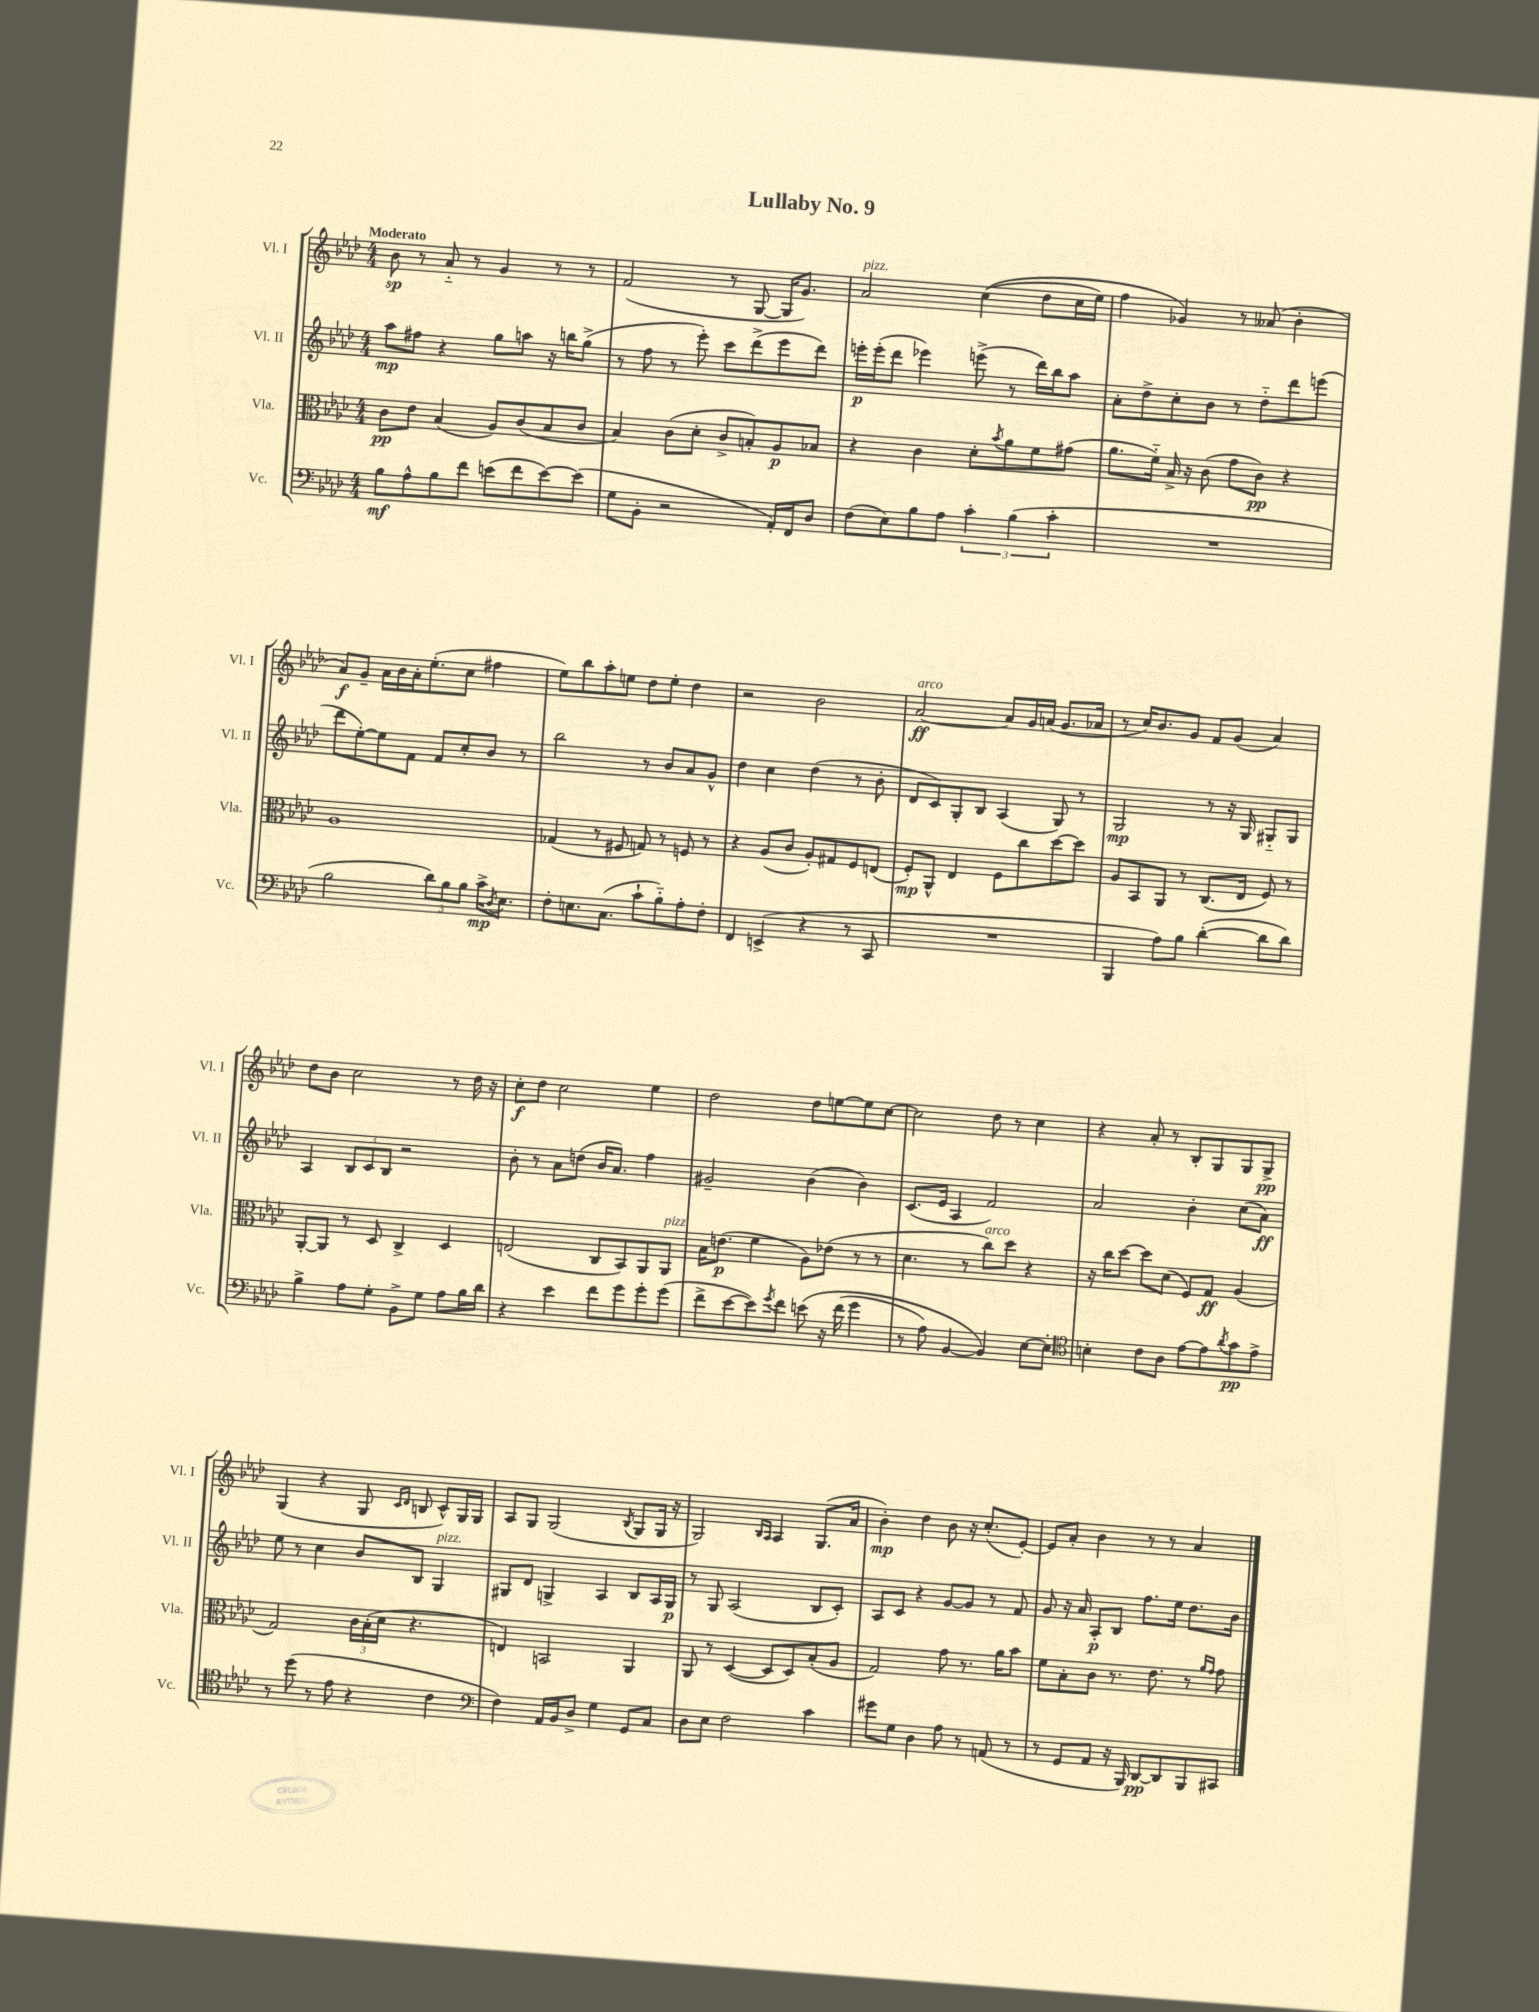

**kern	**dynam	**kern	**dynam	**kern	**dynam	**kern	**dynam
*part4	*part4	*part3	*part3	*part2	*part2	*part1	*part1
*staff4	*staff4	*staff3	*staff3	*staff2	*staff2	*staff1	*staff1
*I"Vc.	*	*I"Vla.	*	*I"Vl. II	*	*I"Vl. I	*
*I'Vc.	*	*I'Vla.	*	*I'Vl. II	*	*I'Vl. I	*
*clefF4	*	*clefC3	*	*clefG2	*	*clefG2	*
*k[b-e-a-d-]	*	*k[b-e-a-d-]	*	*k[b-e-a-d-]	*	*k[b-e-a-d-]	*
*M4/4	*	*M4/4	*	*M4/4	*	*M4/4	*
=1	=1	=1	=1	=1	=1	=1	=1
!	!	!	!	!	!	!LO:TX:a:B:t=Moderato	!
8B-\L	mf	8c\L	pp	8aa-\L	mp	8b-\	sp
8A-^^\	.	8e-\J	.	8ff#X\J	.	8r	.
8B-\	.	(4B-/	.	4r	.	8a-/	.
8f\J	.	.	.	.	.	8r	.
(8en\L	.	8A-/L)	.	8gg\L	.	4g/	.
8f\	.	(8c/	.	8aan\J	.	.	.
[8e\)	.	8B-/	.	16r	.	8r	.
.	.	.	.	16bbn\KL	.	.	.
(8e\J]	.	8c/J	.	(8gg^\J	.	8r	.
=2	=2	=2	=2	=2	=2	=2	=2
8G\L	.	4B-/)	.	8r	.	(2f/	.
8BB-'\J	.	.	.	8ff\	.	.	.
2r	.	(8c\L	.	8r	.	.	.
.	.	8d-'\J	.	8eee-'\)	.	.	.
.	.	8c^/L	.	8ccc\L	.	8r	.
.	.	8Bn'/)	.	(8ddd-^\	.	[8G/	.
16AA-'/LL)	.	8A-/	p	8eee-\	.	16G/KL]	.
16FF/J	.	.	.	.	.	8.g/J)	.
8D-/J	.	8B-X/J	.	8ddd-\J)	.	.	.
=3	=3	=3	=3	=3	=3	=3	=3
!	!	!	!	!	!	!LO:TX:a:i:t=pizz.	!
(8F\L	.	4r	.	16eeen'\LL	p	2a-/	.
.	.	.	.	(16eee'\J	.	.	.
8E-\)	.	.	.	8ddd-\J	.	.	.
8B-\	.	4c\	.	4eee-X\)	.	.	.
8A-\J	.	.	.	.	.	.	.
6c'\	.	8d-'\L	.	(8eeen^\	.	((4cc\	.
.	.	8qb-/	.	.	.	.	.
.	.	8a-\	.	8r	.	.	.
(6B-\	.	.	.	.	.	.	.
.	.	8f\	.	16ddd-\LL)	.	8dd-\L	.
.	.	.	.	16bb-\J	.	.	.
6c'\	.	.	.	.	.	.	.
.	.	(8g#X\J	.	8aa-\J	.	16cc\L	.
.	.	.	.	.	.	16ee-\JJ)	.
=4	=4	=4	=4	=4	=4	=4	=4
1r	.	8.a-\L	.	8a-'\L	.	4ff\	.
.	.	.	.	8dd-^\	.	.	.
.	.	16f\Jk)	.	.	.	.	.
.	.	16B-^/	.	8cc'\	.	4g-X/)	.
.	.	16r	.	.	.	.	.
.	.	(8c\	.	8b-\J	.	.	.
.	.	8g\L	.	8r	.	8r	.
.	.	8c\J)	pp	8dd-\L	.	(8a--X/	.
.	.	4r	.	8ddd-\	.	4b-'\	.
.	.	.	.	(8eeen\J	.	.	.
!!LO:LB:g=z
=5	=5	=5	=5	=5	=5	=5	=5
2B-\	.	1A-	.	8ddd-\L	.	8a-/L)	f
.	.	.	.	[8ee-'\)	.	8g~/J	.
.	.	.	.	8ee-\]	.	16a-\LL	.
.	.	.	.	.	.	16b-\	.
.	.	.	.	8f\J	.	16a-'\J	.
.	.	.	.	.	.	(8.ee-'\	.
12d-\L)	.	.	.	8f/L	.	.	.
12B-\	.	.	.	.	.	.	.
.	.	.	.	8cc'/	.	8cc\J	.
12B-\J	.	.	.	.	.	.	.
16c^\KL	mp	.	.	8b-/J	.	4ff#X\	.
8qD-/	.	.	.	.	.	.	.
8.E-\J	.	.	.	.	.	.	.
.	.	.	.	8r	.	.	.
=6	=6	=6	=6	=6	=6	=6	=6
8F'\L	.	(4G-X/	.	2bb-\	.	8ee-\L)	.
8.En\	.	.	.	.	.	8bb-\	.
.	.	8r	.	.	.	8aa-'\	.
(8.C\J	.	.	.	.	.	.	.
.	.	8F#X/	.	.	.	8een\J	.
8c`\L	.	8Gn/)	.	8r	.	8dd-\L	.
8B-\)	.	8r	.	8b-/L	.	8ee'\J	.
8A-'\	.	8Fn/	.	8a-/	.	4dd-\	.
8F'\J	.	8r	.	8g^^/J	.	.	.
=7	=7	=7	=7	=7	=7	=7	=7
4FF/	.	4r	.	4dd-\	.	2r	.
(4EEn^/	.	(8A-/L	.	4cc\	.	.	.
.	.	8c/J	.	.	.	.	.
4r	.	8A-'/L)	.	(4dd-\	.	2b-\	.
.	.	8G#X/	.	.	.	.	.
8r	.	8F/	.	8r	.	.	.
8CC/	.	(8En/J	.	8b-'\	.	.	.
=8	=8	=8	=8	=8	=8	=8	=8
!	!	!	!	!	!	!LO:TX:a:i:t=arco	!
1r	.	8F'/L)	mp	8d-/L	.	[2a-/	ff
.	.	8AA-^^/J	.	8c/)	.	.	.
.	.	4E-/	.	8G'/	.	.	.
.	.	.	.	8B-/J	.	.	.
.	.	8F\L	.	(4A-/	.	8a-/L]	.
.	.	8cc\	.	.	.	16g/L	.
.	.	.	.	.	.	(16an/JJ	.
.	.	[8dd-\	.	8G/)	.	8.g/L	.
.	.	8dd-\J]	.	8r	.	.	.
.	.	.	.	.	.	16a-X/Jk	.
=9	=9	=9	=9	=9	=9	=9	=9
4BBB-/	.	8A-/L	.	2G/	mp	8r	.
.	.	8BB-/	.	.	.	16cc/KL)	.
.	.	.	.	.	.	8.b-/	.
8A-\L)	.	8AA-/J	.	.	.	.	.
8B-\J	.	8r	.	.	.	8g/J	.
([4d-'\	.	(8.C/L	.	8r	.	8f/L	.
.	.	.	.	16r	.	(8g/J	.
.	.	16E-/Jk	.	16G/	.	.	.
8d-\L]	.	8F/)	.	8G#X/L	.	4a-/)	.
8d-\J)	.	8r	.	8G#/J	.	.	.
!!LO:LB:g=z
=10	=10	=10	=10	=10	=10	=10	=10
4B-^\	.	[8AA-'/L	.	4A-/	.	8dd-\L	.
.	.	8AA-/J]	.	.	.	8b-\J	.
8A-\L	.	8r	.	12B-/L	.	2cc\	.
.	.	.	.	12c/	.	.	.
8G'\J	.	8D-/	.	.	.	.	.
.	.	.	.	12B-/J	.	.	.
8BB-^\L	.	4C^/	.	2r	.	.	.
8G\J	.	.	.	.	.	.	.
8A-\L	.	4D-/	.	.	.	8r	.
16B-\L	.	.	.	.	.	16dd-\	.
16d-\JJ	.	.	.	.	.	16r	.
=11	=11	=11	=11	=11	=11	=11	=11
4r	.	(2En/	.	8b-'\	.	8cc'\L	f
.	.	.	.	8r	.	8dd-\J	.
4e-\	.	.	.	8a-\L	.	2cc\	.
.	.	.	.	(8ddn\J	.	.	.
8f\L	.	8C/L	.	16b-/KL	.	.	.
.	.	.	.	8.a-/J)	.	.	.
8g\	.	8BB-/)	.	.	.	.	.
8g'\	.	8AA-/	.	4ff\	.	4ee-\	.
!	!	!LO:TX:a:i:t=pizz.	!	!	!	!	!
(8g\J	.	8AA-/J	.	.	.	.	.
=12	=12	=12	=12	=12	=12	=12	=12
8f^\L	.	16B-\KL	.	2g#X~/	.	2dd-\	.
.	.	(8.en\J	p	.	.	.	.
[8e-\	.	.	.	.	.	.	.
8e-\])	.	4f\	.	.	.	.	.
8qg/	.	.	.	.	.	.	.
8f\J	.	.	.	.	.	.	.
(8en\	.	8A-\L)	.	(4b-\	.	8dd-\L	.
16r	.	(8e-X\J	.	.	.	[8een\	.
(16f\	.	.	.	.	.	.	.
4g\	.	8r	.	4b-\)	.	8ee\]	.
.	.	8r	.	.	.	[8cc\J	.
=13	=13	=13	=13	=13	=13	=13	=13
8r	.	4.d-\	.	(8.c/L	.	2cc\]	.
8A-\)	.	.	.	.	.	.	.
.	.	.	.	16e-/Jk	.	.	.
[4BB-/	.	.	.	4A-/	.	.	.
.	.	8r	.	.	.	.	.
!	!	!LO:TX:a:i:t=arco	!	!	!	!	!
4BB-/])	.	8cc\L)	.	2f/)	.	8dd-\	.
.	.	8dd-\J	.	.	.	8r	.
[8E-\L	.	4r	.	.	.	4cc\	.
8E-'\J]	.	.	.	.	.	.	.
=14	=14	=14	=14	=14	=14	=14	=14
*clefC4	*	*	*	*	*	*	*
4Bn'\	.	16r	.	2a-/	.	4r	.
.	.	16cc\KL	.	.	.	.	.
.	.	[8dd-\J	.	.	.	.	.
8c\L	.	8dd-\L]	.	.	.	8a-'/	.
8A-\J	.	(8d-\J	.	.	.	8r	.
[8e-\L	.	8F/L)	.	4b-'\	.	8B-'/L	.
8e-\]	.	8G/J	ff	.	.	8G/	.
8qa-/	.	.	.	.	.	.	.
8g\	pp	(4A-/	.	(8cc\L	.	8G/	.
8e-^\J	.	.	.	8a-\J)	ff	8G^/J	pp
!!LO:LB:g=z
=15	=15	=15	=15	=15	=15	=15	=15
8r	.	2G/)	.	8ee-\	.	(4G/	.
(8dd-\	.	.	.	8r	.	.	.
8r	.	.	.	4cc\	.	4r	.
8e-\	.	.	.	.	.	.	.
4r	.	24c\LL	.	8b-/L	.	8G/	.
.	.	(24B-'\	.	.	.	.	.
.	.	24d-\JJ	.	.	.	.	.
.	.	.	.	.	.	16qqc/LL	.
.	.	.	.	.	.	16qqd-/JJ	.
.	.	4.r	.	8B-/J	.	8Bn/	.
!	!	!	!	!LO:TX:a:i:t=pizz.	!	!	!
4c\	.	.	.	4G/	.	8c^^/L)	.
.	.	.	.	.	.	16G/L	.
.	.	.	.	.	.	16G/JJ	.
=16	=16	=16	=16	=16	=16	=16	=16
*clefF4	*	*	*	*	*	*	*
4F\)	.	4En/)	.	8G#X/L	.	8A-/L	.
.	.	.	.	8d-/J	.	8G/J	.
16AA-/LL	.	2BBn/	.	4Gn^/	.	(2G/	.
16BB-/J	.	.	.	.	.	.	.
8D-^/J	.	.	.	.	.	.	.
4G\	.	.	.	4A-/	.	.	.
.	.	.	.	.	.	8qB-/	.
8GG/L	.	4AA-/	.	8B-/L	.	8G/L	.
8C/J	.	.	.	16A-/L	.	16G/Jk	.
.	.	.	.	16G/JJ	p	16r	.
=17	=17	=17	=17	=17	=17	=17	=17
8D-\L	.	8AA-/	.	8r	.	2G/)	.
8E-\J	.	8r	.	8G/	.	.	.
2F\	.	([4D-/	.	(2A-/	.	.	.
.	.	.	.	.	.	16qqB-/LL	.
.	.	.	.	.	.	16qqA-/JJ	.
.	.	8D-/L]	.	.	.	4A-/	.
.	.	8D-/)	.	.	.	.	.
4c\	.	(8B-'/	.	8B-/L	.	(8.G/L	.
.	.	8A-/J	.	8c'/J)	.	.	.
.	.	.	.	.	.	16a-/Jk	.
=18	=18	=18	=18	=18	=18	=18	=18
8g#X\L	.	2G/)	.	8A-/L	.	4b-'\)	mp
8G\J	.	.	.	8c/J	.	.	.
4D-\	.	.	.	4r	.	4dd-\	.
8A-\	.	8g\	.	[8g/L	.	8b-\	.
8r	.	8.r	.	8g/J]	.	16r	.
.	.	.	.	.	.	(8.cc'/L	.
(8AAn/	.	.	.	8r	.	.	.
.	.	16a-\KL	.	.	.	.	.
8r	.	8b-\J	.	8f/	.	[8e-'/J)	.
=19	=19	=19	=19	=19	=19	=19	=19
8r	.	8f\L	.	8g/	.	8e-/L]	.
8GG/L	.	8B-'\	.	16r	.	8a-'/J	.
.	.	.	.	16a-/	.	.	.
8AA-/J	.	8c\J	.	8A-'/L	p	4b-\	.
16r	.	8.r	.	8B-/J	.	.	.
16BBB-/)	.	.	.	.	.	.	.
[8DD-/L	pp	.	.	8.ff\L	.	8r	.
.	.	8.e-\	.	.	.	.	.
8DD-/]	.	.	.	.	.	8r	.
.	.	.	.	16ee-\Jk	.	.	.
8BBB-/	.	8r	.	8.dd-\L	.	4a-/	.
.	.	16qqa-/LL	.	.	.	.	.
.	.	16qqg/JJ	.	.	.	.	.
8CC#X/J	.	8g\	.	.	.	.	.
.	.	.	.	16b-\Jk	.	.	.
==	==	==	==	==	==	==	==
*-	*-	*-	*-	*-	*-	*-	*-
